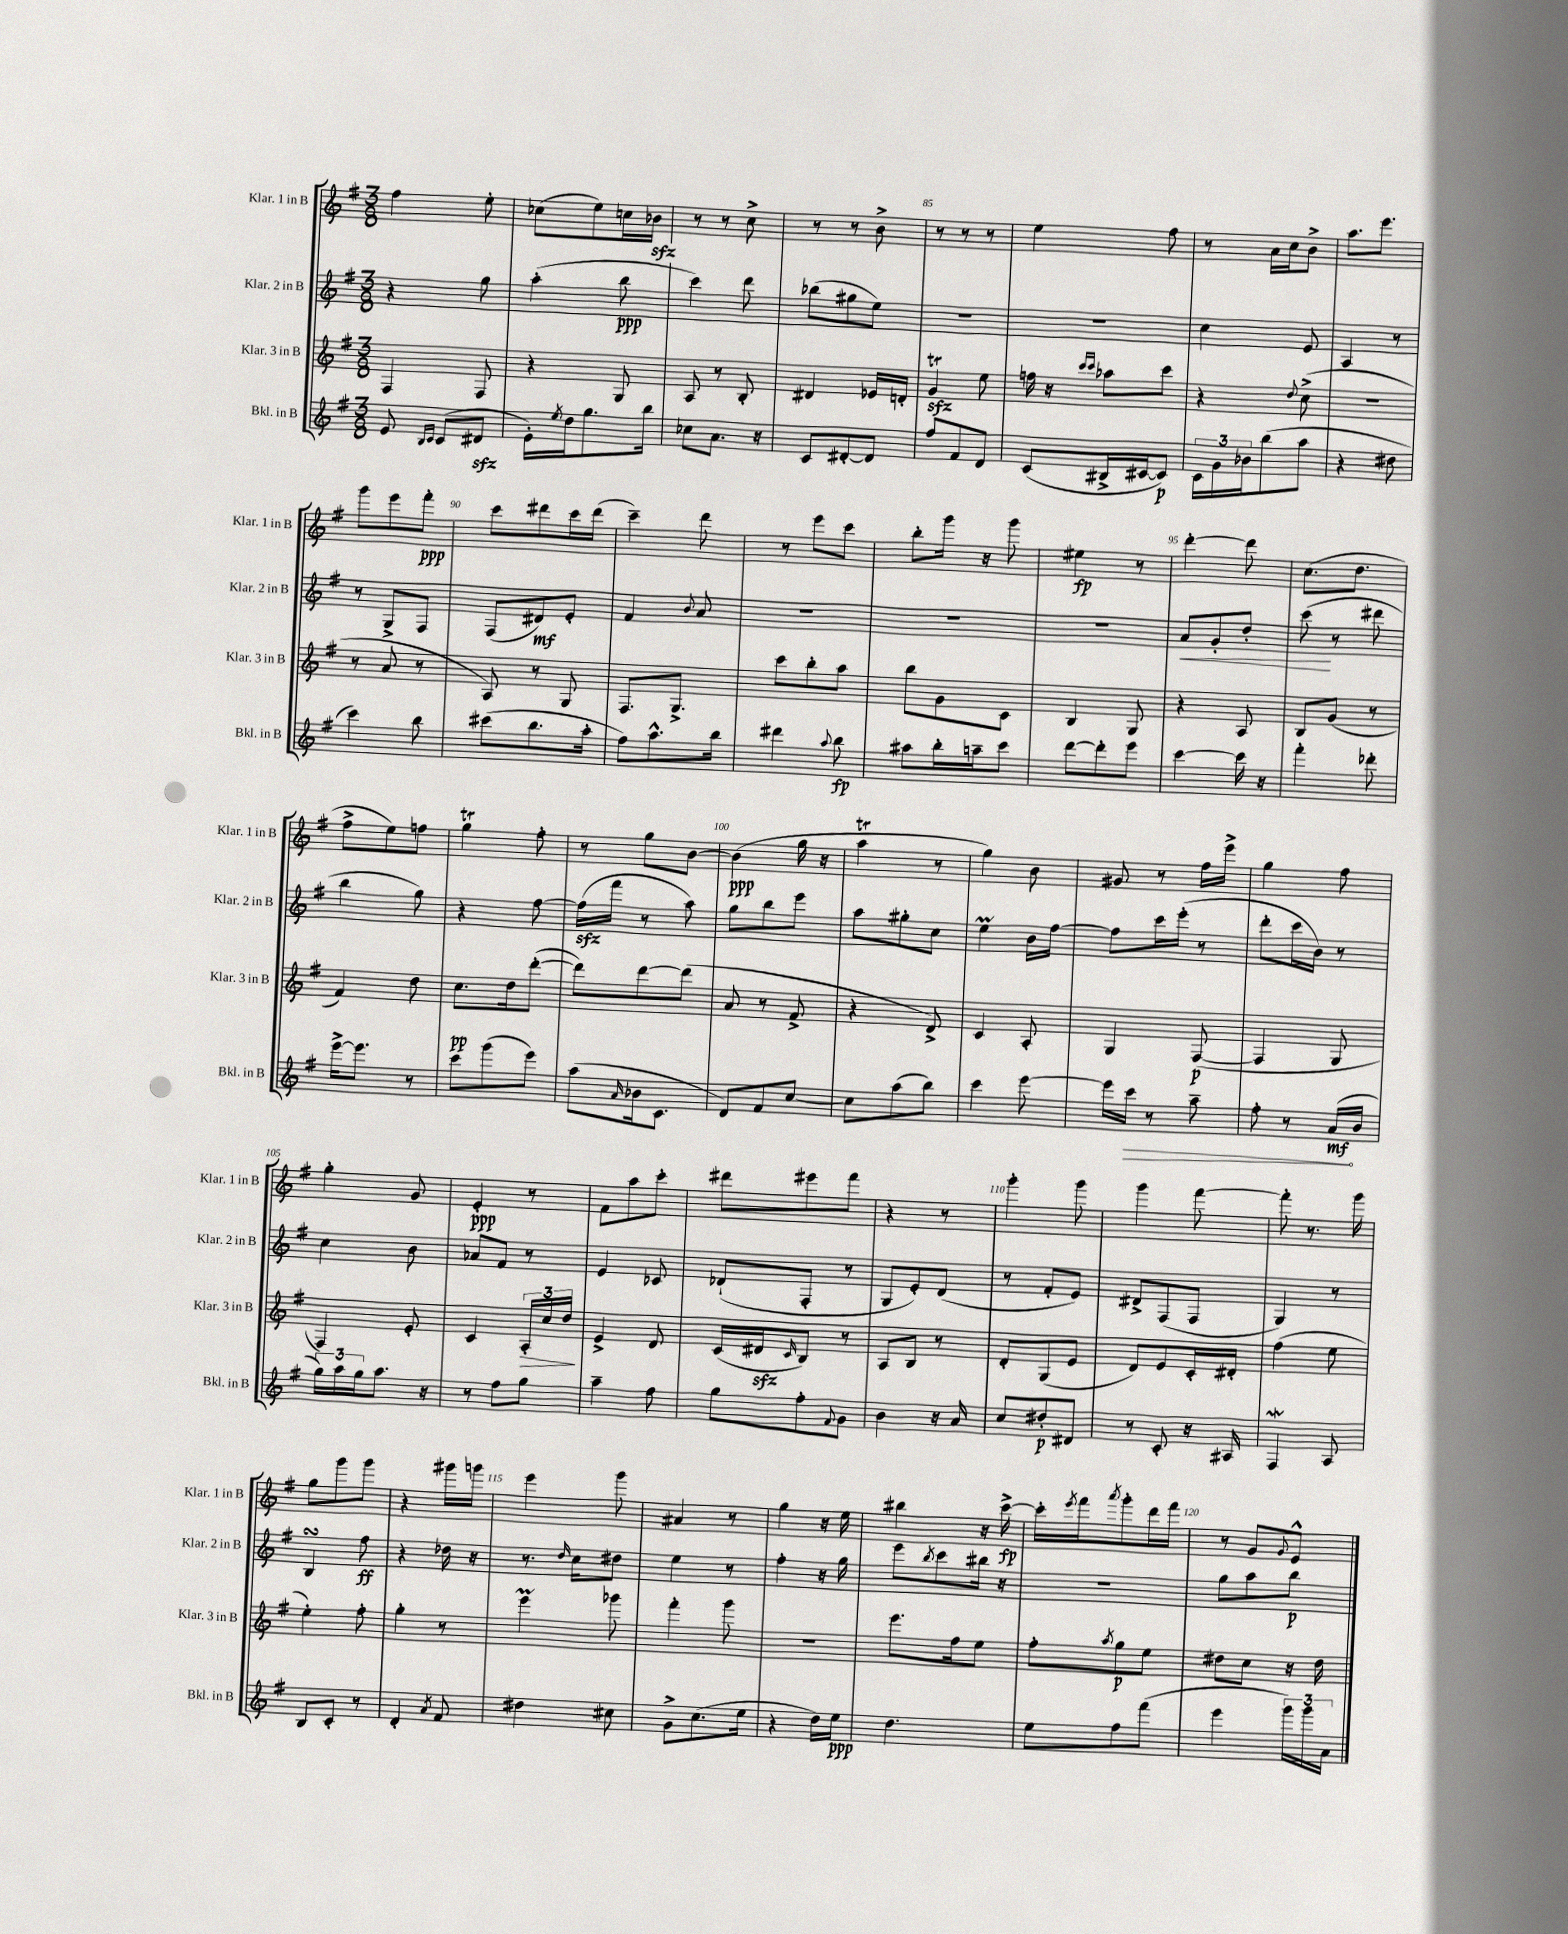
<<
\new StaffGroup <<
\new Staff = "s0" \with { instrumentName = "Klar. 1 in B" shortInstrumentName = "Klar. 1 in B" } {
    \clef treble \key g \major \numericTimeSignature \time 3/8
    fis''4 e''8-. |
    ces''8( e''8) c''16 bes'16\sfz |
    r8 r8 c''8-> |
    r8 r8 b'8-> |
    r8 r8 r8 |
    e''4 fis''8 |
    r8 a'16 c''16 b'8-> |
    a''8. e'''8. |
    g'''8 e'''8 fis'''8-.\ppp |
    c'''8 dis'''8 c'''16 dis'''16( |
    c'''4--) d'''8 |
    r8 e'''8 c'''8 |
    b''8-. g'''16 r16 g'''8 |
    eis''4\fp r8 |
    d'''4~-. d'''8 |
    c''8.( d''8. |
    fis''8-> e''8) f''8 |
    g''4\trill fis''8-. |
    r8 g''8 b'8~ |
    b'4\ppp( g''16 r16 |
    a''4\trill r8 |
    g''4) b'8 |
    gis'8 r8 fis''16 e'''16-> |
    g''4 fis''8 |
    g''4-. g'8 |
    e'4-.\ppp r8 |
    fis'8 a''8 c'''8-. |
    dis'''8 eis'''8 fis'''8 |
    r4 r8 |
    g'''4-. g'''8 |
    g'''4 fis'''8~ |
    fis'''8-. r8. g'''16 |
    g''8 g'''8 g'''8 |
    r4 gis'''16 g'''16 |
    e'''4 g'''8 |
    ais'4 r8 |
    g''4 r16 e''16 |
    bis''4 r16 c'''16~->\fp |
    c'''16-. \acciaccatura { e'''8 } fis'''16 \acciaccatura { a'''8 } g'''8-. d'''16 fis'''16 |
    r8 g'8 \appoggiatura { g'8 } e'8-^ \bar "|." |
}
\new Staff = "s1" \with { instrumentName = "Klar. 2 in B" shortInstrumentName = "Klar. 2 in B" } {
    \clef treble \key g \major \numericTimeSignature \time 3/8
    r4 g''8 |
    a''4-.( b''8\ppp |
    c'''4) d'''8 |
    bes''8( gis''8 e''8) |
    R4. |
    R4. |
    c''4 e'8 |
    a4 r8 |
    r8 g8-> fis8 |
    fis8( dis'8\mf) e'8-. |
    fis'4 \appoggiatura { b'8 } a'8 |
    R4. |
    R4. |
    R4. |
    a'8\< g'8-. d''8-. |
    c'''8\!( r8 dis'''8 |
    b''4 g''8) |
    r4 fis''8~ |
    fis''16\sfz( fis'''16 r8 a''8) |
    g''8 b''8 e'''8 |
    a''8 gis''8-. c''8 |
    e''4\prall b'16 fis''16~ |
    fis''8 c'''16 e'''16-.( r8 |
    d'''8-. c'''16 b'16) r8 |
    c''4 b'8 |
    aes'8 fis'8 r8 |
    e'4 ces'8 |
    des'8-!( fis8-. r8 |
    g8 e'8-.) d'8( |
    r8 fis'8-. e'8) |
    dis'8-> fis8( fis8 |
    g4) r8 |
    b4\turn fis''8\ff |
    r4 des''16 r16 |
    r8. \grace { d''16 } c''16 dis''8 |
    e''4 r8 |
    fis''4-. r16 g''16 |
    e'''8 \acciaccatura { b''8 } c'''8 bis''16 r16 |
    r4. |
    g''8 a''8 b''8\p \bar "|." |
}
\new Staff = "s2" \with { instrumentName = "Klar. 3 in B" shortInstrumentName = "Klar. 3 in B" } {
    \clef treble \key g \major \numericTimeSignature \time 3/8
    fis4 fis8 |
    r4 g8 |
    a8 r8 b8-. |
    dis'4 ees'16 d'16-. |
    g'4\trill\sfz e''8 |
    f''16 r16 \grace { c'''16 c'''16 } aes''8 c'''8 |
    r4 \appoggiatura { d''8 } c''8->( |
    R4. |
    r8 a'8 r8 |
    a8) r8 g8 |
    fis8. g8.-> |
    c'''8 b''8-. a''8 |
    b''8 g'8 c'8 |
    b4 g8 |
    r4 a8 |
    b8 g'8( r8 |
    fis'4) d''8 |
    c''8.\pp d''16 d'''8~-.( |
    d'''8) d'''8~ d'''8( |
    a'8 r8 fis'8-> |
    r4 d'8->) |
    c'4 a8-. |
    g4 fis8~\p( |
    fis4 g8 |
    fis4) e'8-. |
    c'4 \tuplet 3/2 { a16-.\> c''16 d''16\! } |
    e'4-> d'8 |
    c'16( dis'16\sfz \grace { c'16 } b8) r8 |
    a8 b8 r8 |
    d'8-. g8( e'8 |
    d'8) e'8 c'16-. dis'16-. |
    fis''4( e''8 |
    e''4-.) fis''8-. |
    g''4-. r8 |
    e'''4\prall ges'''8 |
    fis'''4-. g'''8 |
    R4. |
    e'''8. fis''16 e''8 |
    fis''8-. \acciaccatura { a''8 } g''8\p e''8 |
    dis''8 c''8 r16 dis''16 \bar "|." |
}
\new Staff = "s3" \with { instrumentName = "Bkl. in B" shortInstrumentName = "Bkl. in B" } {
    \clef treble \key g \major \numericTimeSignature \time 3/8
    e'8 \grace { b16 c'16 } c'8( dis'8\sfz |
    e'16-.) \acciaccatura { e''8 } d''16 g''8. b''16 |
    ces''8 a'8. r16 |
    c'8 dis'8~-. dis'8 |
    fis''8 fis'8 d'8 |
    c'8( bis16-> cis'16~ cis'8\p) |
    \tuplet 3/2 { c'16 g'16 bes'16 } b''8( a''8 |
    r4 dis''8 |
    c'''4) b''8 |
    cis'''8( b''8. a''16-. |
    fis''8) a''8.-^ b''16 |
    dis'''4 \appoggiatura { a''8 } b''8\fp |
    ais''8 b''16-. a''16-- c'''8 |
    d'''8~ d'''8-. e'''8 |
    c'''4~ c'''16 r16 |
    fis'''4-. des'''8-. |
    e'''16~-> e'''8. r8 |
    c'''8 g'''8( e'''8) |
    a''8( \grace { a'16 } bes'16 c'8. |
    d'8) fis'8 c''8~ |
    c''8 a''8( b''8) |
    c'''4 e'''8~ |
    e'''16 \once \override Hairpin.circled-tip = ##t c'''16\> r8 a''8-- |
    fis''8-. r8 a'16\mf\!( b'16 |
    \tuplet 3/2 { g''16) a''16 g''16 } a''8. r16 |
    r8 fis''8 g''8 |
    a''4-- fis''8 |
    g''8 fis''8-. \appoggiatura { fis'8 } g'8 |
    b'4 r16 a'16 |
    c''8 dis''8-.\p dis'8 |
    r8 c'8-. r16 ais16 |
    fis4\mordent a8 |
    b8 c'8-. r8 |
    d'4-. \acciaccatura { a'8 } fis'8 |
    dis''4 cis''8 |
    g'8-> c''8.( e''16 |
    r4 d''16) e''16\ppp |
    d''4. |
    e''8 fis''8 fis'''8( |
    e'''4 \tuplet 3/2 { g'''16) g'''16 a'16 } \bar "|." |
}
>>
>>
\layout { \context { \Score currentBarNumber = #81 \override BarNumber.break-visibility = ##(#f #t #t) barNumberVisibility = #(every-nth-bar-number-visible 5) } }
